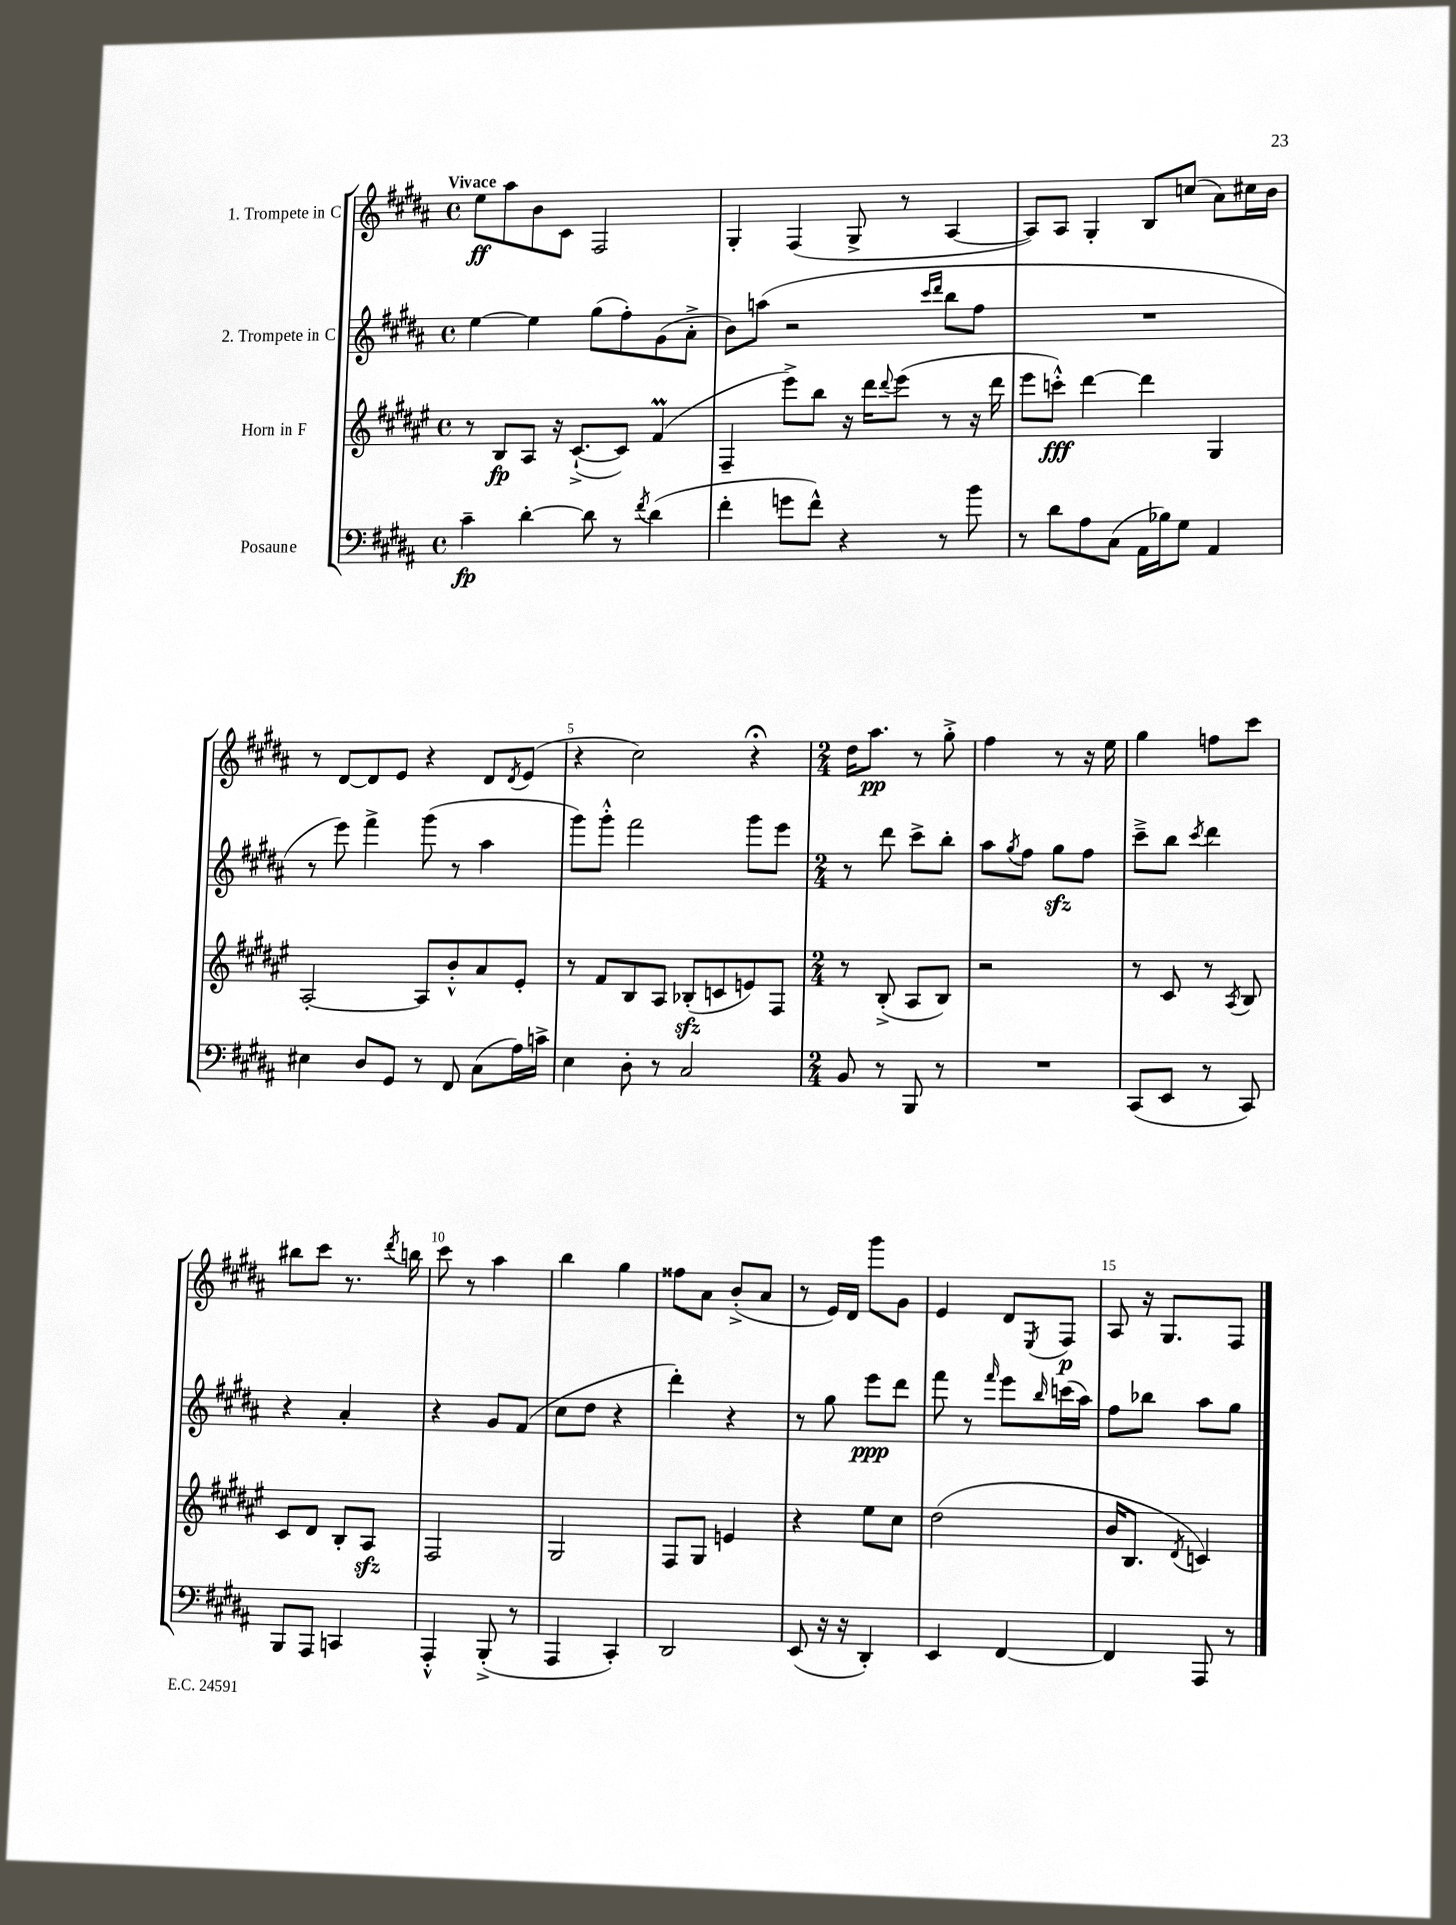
<<
\new StaffGroup <<
\new Staff = "s0" \with { instrumentName = "1. Trompete in C" } {
    \clef treble \key b \major \defaultTimeSignature \time 4/4 \tempo "Vivace"
    e''8\ff ais''8 b'8 cis'8 fis2 |
    gis4-. fis4( gis8-> r8 ais4~ |
    ais8) ais8 gis4-. b8 c''8( ais'8) cis''16 b'16 |
    r8 dis'8~ dis'8 e'8 r4 dis'8 \acciaccatura { dis'8 } e'8( |
    r4 cis''2) r4\fermata |
    \numericTimeSignature \time 2/4 dis''16 ais''8.\pp r8 gis''8-.-> |
    fis''4 r8 r16 e''16 |
    gis''4 f''8 cis'''8 |
    bis''8 cis'''8 r8. \acciaccatura { dis'''8 } b''16 |
    cis'''8 r8 ais''4 |
    b''4 gis''4 |
    fisis''8 ais'8 b'8-.->( ais'8 |
    r8 e'16) dis'16 gis'''8 gis'8 |
    e'4 dis'8 \acciaccatura { e8 } fis8\p |
    ais8 r16 gis8. fis8 \bar "|." |
}
\new Staff = "s1" \with { instrumentName = "2. Trompete in C" } {
    \clef treble \key b \major \defaultTimeSignature \time 4/4
    e''4~ e''4 gis''8( fis''8-.) gis'8( ais'8-.-> |
    b'8) a''8( r2 \grace { cis'''16 dis'''16 } b''8 fis''8 |
    R1 |
    r8 e'''8) fis'''4-> gis'''8( r8 ais''4 |
    gis'''8) gis'''8-.-^ fis'''2 gis'''8 e'''8 |
    \numericTimeSignature \time 2/4 r8 dis'''8 cis'''8-> b''8-. |
    ais''8 \acciaccatura { gis''8 } fis''8 gis''8\sfz fis''8 |
    cis'''8---> b''8 \acciaccatura { cis'''8 } dis'''4 |
    r4 ais'4-. |
    r4 gis'8 fis'8( |
    cis''8 dis''8 r4 |
    dis'''4-.) r4 |
    r8 gis''8 e'''8\ppp dis'''8 |
    fis'''8 r8 \grace { fis'''16 } e'''8 \grace { b''16 } c'''16( ais''16) |
    fis''8 bes''8 ais''8 gis''8 \bar "|." |
}
\new Staff = "s2" \with { instrumentName = "Horn in F" } {
    \clef treble \key fis \major \defaultTimeSignature \time 4/4
    r8 b8\fp ais8 r16 cis'8.~-!->( cis'8) fis'4\prall( |
    fis4-- eis'''8->) b''8 r16 dis'''16 \appoggiatura { dis'''8 } eis'''8( r8 r16 dis'''16 |
    eis'''8 c'''8-.-^\fff) dis'''4~ dis'''4 gis4 |
    ais2~-. ais8 b'8-.-^ ais'8 eis'8-. |
    r8 fis'8 b8 ais8 bes8-.\sfz( c'8 e'8) fis8 |
    \numericTimeSignature \time 2/4 r8 b8-.->( ais8 b8) |
    r2 |
    r8 cis'8 r8 \acciaccatura { ais8 } b8 |
    cis'8 dis'8 b8-. ais8\sfz |
    fis2 |
    gis2 |
    fis8 gis8 e'4 |
    r4 eis''8 cis''8 |
    dis''2( |
    b'16 b8. \acciaccatura { dis'8 } c'4) \bar "|." |
}
\new Staff = "s3" \with { instrumentName = "Posaune" } {
    \clef bass \key b \major \defaultTimeSignature \time 4/4
    cis'4--\fp dis'4~-. dis'8 r8 \acciaccatura { fis'8 } dis'4( |
    fis'4-. g'8 fis'8-^) r4 r8 b'8 |
    r8 dis'8 ais8 cis8( ais,16 bes16) gis8 ais,4 |
    eis4 dis8 gis,8 r8 fis,8 cis8( ais16) c'16-> |
    e4 dis8-. r8 cis2 |
    \numericTimeSignature \time 2/4 b,8 r8 b,,8 r8 |
    R2 |
    cis,8( e,8 r8 cis,8) |
    b,,8 ais,,8 c,4 |
    ais,,4-.-^ b,,8-.->( r8 |
    ais,,4 cis,4-.) |
    dis,2 |
    e,8( r16 r16 dis,4-.) |
    e,4 fis,4~ |
    fis,4 ais,,8 r8 \bar "|." |
}
>>
>>
\layout { \context { \Score \override BarNumber.break-visibility = ##(#f #t #t) barNumberVisibility = #(every-nth-bar-number-visible 5) } }
